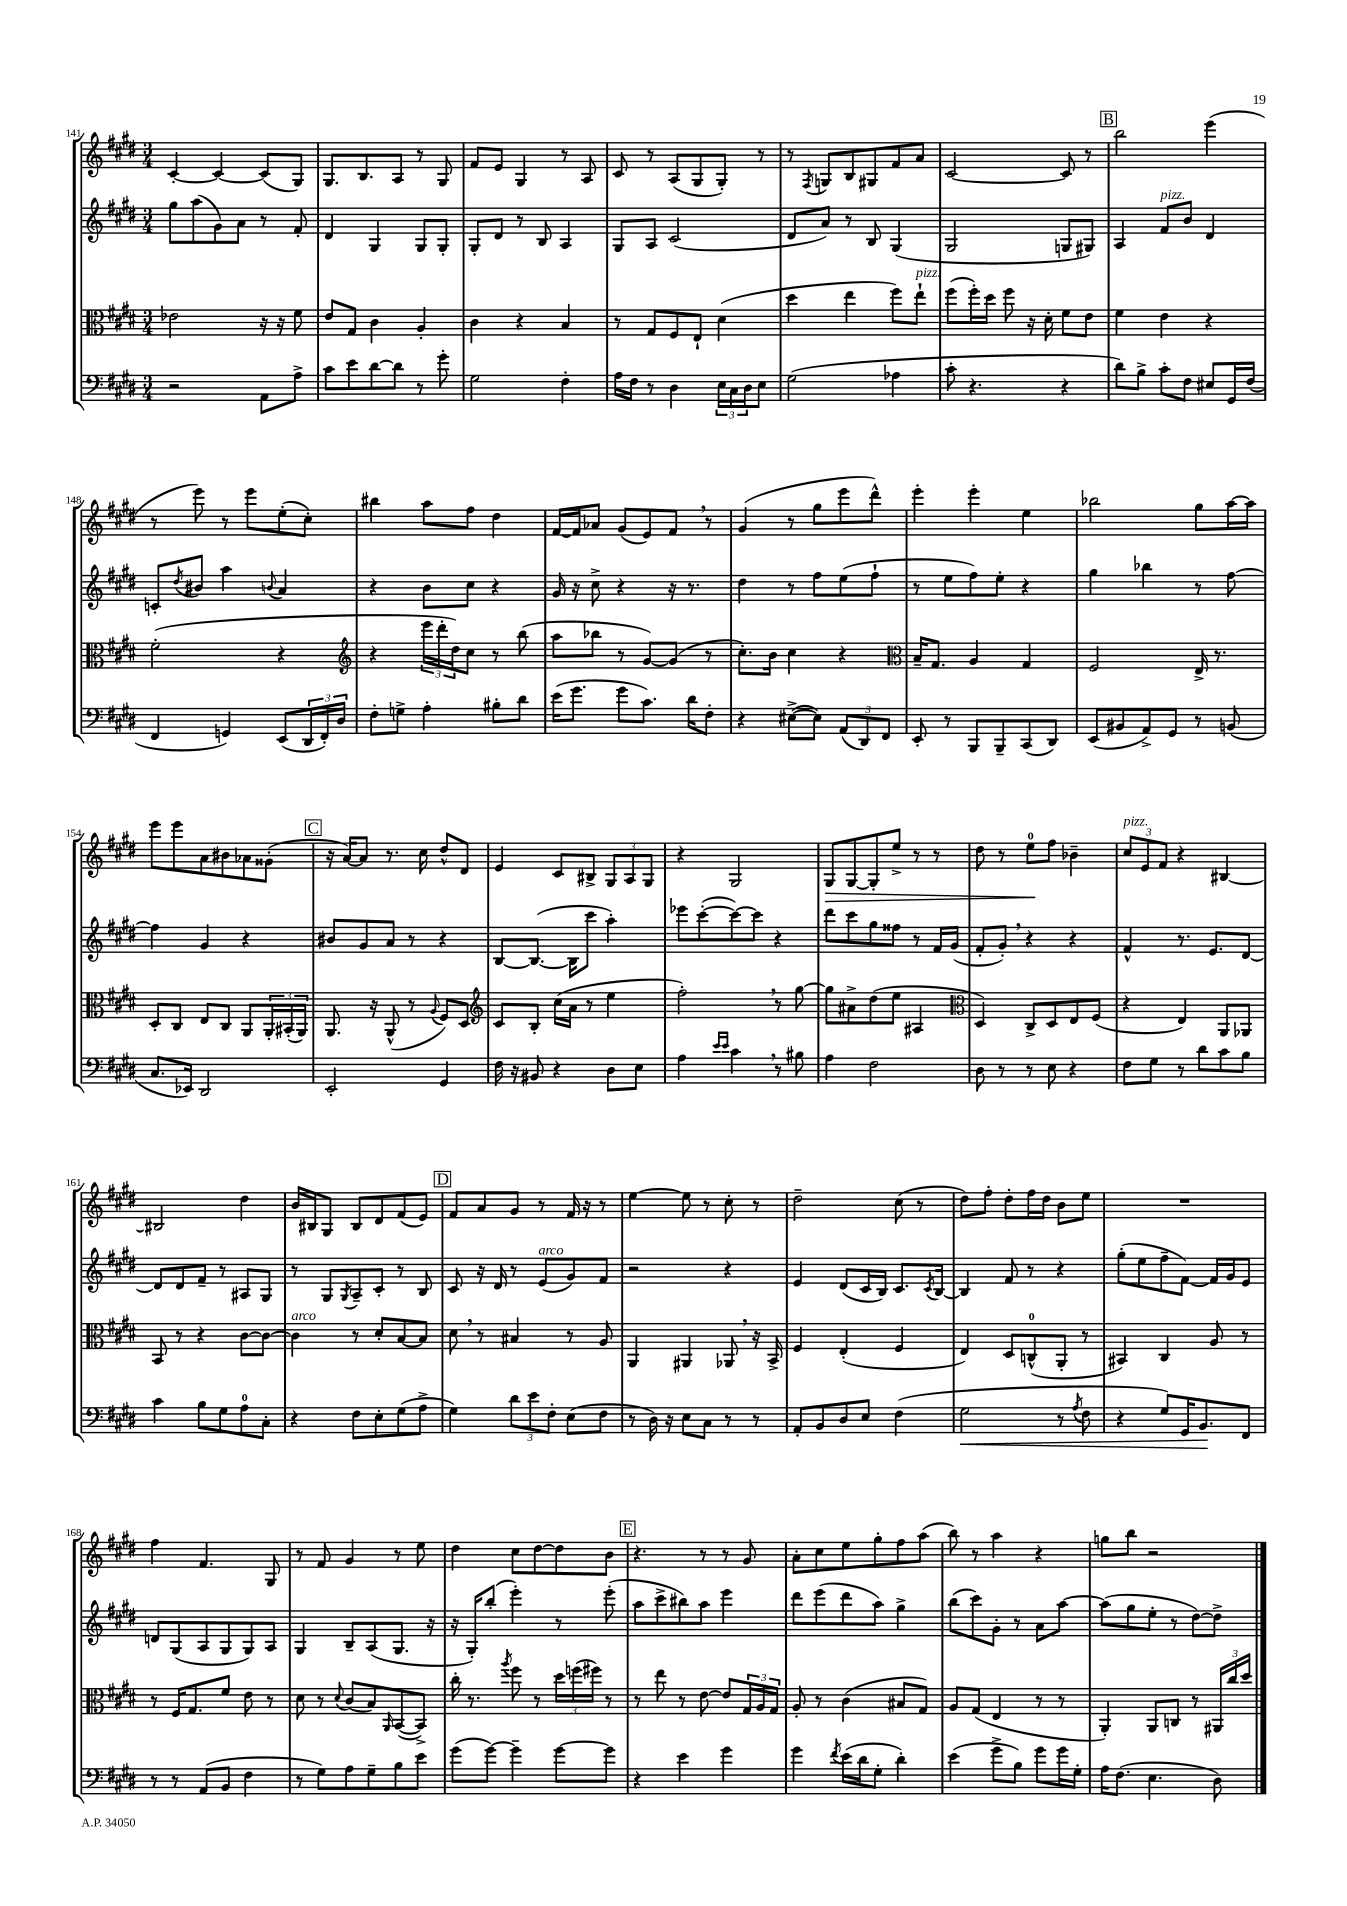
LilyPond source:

<<
\new StaffGroup <<
\new Staff = "s0" {
    \clef treble \key e \major \numericTimeSignature \time 3/4
    cis'4~-. cis'4~ cis'8( gis8) |
    gis8. b8. a8 r8 gis8 |
    fis'8 e'8 gis4 r8 a8 |
    cis'8 r8 a8( gis8 gis8-.) r8 |
    r8 \acciaccatura { fis8 } g8 b8 gis8 fis'8 a'8 |
    cis'2~ cis'8 r8 |
    \mark \markup { \box "B" } b''2 e'''4( |
    r8 e'''8) r8 e'''8 e''8-.( cis''8-.) |
    bis''4 a''8 fis''8 dis''4 |
    fis'16~ fis'16 aes'8 gis'8( e'8) fis'8 \breathe r8 |
    gis'4( r8 gis''8 e'''8 dis'''8-^) |
    e'''4-. e'''4-. e''4 |
    bes''2 gis''8 a''16~ a''16 |
    e'''8 e'''8 a'8 bis'8 aes'8 gisis'8-.( |
    \mark \markup { \box "C" } r16 a'16~) a'8 r8. cis''16 dis''8-^ dis'8 |
    e'4 cis'8 bis8-> \tuplet 3/2 { gis8 a8 gis8 } |
    r4 gis2 |
    gis8\> gis8~ gis8-. e''8-> r8 r8 |
    dis''8 r8 e''8-0\! fis''8 bes'4-- |
    \tuplet 3/2 { cis''8^\markup { \italic "pizz." } e'8 fis'8 } r4 bis4~ |
    bis2 dis''4 |
    b'16 bis16 gis8 bis8 dis'8 fis'8( e'8) |
    \mark \markup { \box "D" } fis'8 a'8 gis'8 r8 fis'16 r16 r8 |
    e''4~ e''8 r8 cis''8-. r8 |
    dis''2-- cis''8( r8 |
    dis''8) fis''8-. dis''8-. fis''16 dis''16 b'8 e''8 |
    R2. |
    fis''4 fis'4. gis8 |
    r8 fis'8 gis'4 r8 e''8 |
    dis''4 cis''8 dis''8~ dis''8 b'8 |
    \mark \markup { \box "E" } r4. r8 r8 gis'8 |
    a'8-. cis''8 e''8 gis''8-. fis''8 a''8( |
    b''8) r8 a''4 r4 |
    g''8 b''8 r2 \bar "|." |
}
\new Staff = "s1" {
    \clef treble \key e \major \numericTimeSignature \time 3/4
    gis''8 a''8( gis'8) a'8 r8 fis'8-. |
    dis'4 gis4 gis8 gis8-. |
    gis8-. dis'8 r8 b8 a4 |
    gis8 a8 cis'2( |
    dis'8 a'8) r8 b8 gis4( |
    gis2 g8 gis8) |
    \mark \markup { \box "B" } a4 fis'8^\markup { \italic "pizz." } b'8 dis'4 |
    c'8-. \acciaccatura { dis''8 } bis'8 a''4 \appoggiatura { b'8 } a'4 |
    r4 b'8 cis''8 r4 |
    gis'16 r16 cis''8-> r4 r16 r8. |
    dis''4 r8 fis''8 e''8( fis''8-! |
    r8 e''8 fis''8) e''8-. r4 |
    gis''4 bes''4 r8 fis''8~ |
    fis''4 gis'4 r4 |
    \mark \markup { \box "C" } bis'8 gis'8 a'8 r8 r4 |
    b8~ b8.~( b16 cis'''8 a''4-.) |
    ees'''8 cis'''8~-.( cis'''8~) cis'''8 r4 |
    dis'''8 cis'''8 gis''8 fisis''8 r8 fis'16 gis'16( |
    fis'8-. gis'8-.) \breathe r4 r4 |
    fis'4-^ r8. e'8. dis'8~ |
    dis'8 dis'8 fis'8-- r8 ais8 gis8 |
    r8 gis8 \acciaccatura { gis8 } a8-- cis'8-. r8 b8 |
    \mark \markup { \box "D" } cis'8 r16 dis'16 r8 e'8^\markup { \italic "arco" }( gis'8) fis'8 |
    r2 r4 |
    e'4 dis'8( cis'16 b16) cis'8. \acciaccatura { cis'8 } b16~ |
    b4 fis'8 r8 r4 |
    gis''8-.( e''8 fis''8-- fis'8~) fis'16 gis'16 e'8 |
    d'8 gis8( a8 gis8 gis8) a8 |
    gis4 b8-- a8( gis8. r16 |
    r16 gis16-.) b''8-.( e'''4-.) r8 e'''8-.( |
    \mark \markup { \box "E" } a''8 cis'''8-> bis''8) a''8 e'''4 |
    dis'''8 e'''8( dis'''8 a''8) gis''4-> |
    b''8( cis'''8) gis'8-. r8 a'8 a''8~ |
    a''8( gis''8 e''8-. r8 dis''8~) dis''8-> \bar "|." |
}
\new Staff = "s2" {
    \clef alto \key e \major \numericTimeSignature \time 3/4
    ees'2 r16 r16 fis'8 |
    e'8 gis8 cis'4 a4-. |
    cis'4 r4 b4 |
    r8 gis8 fis8 e8-! dis'4( |
    dis''4 e''4 fis''8) e''8-!^\markup { \italic "pizz." } |
    fis''8( fis''16-.) dis''16 fis''8 r16 dis'16-. fis'8 e'8 |
    \mark \markup { \box "B" } fis'4 e'4 r4 |
    fis'2-.( r4 |
    \clef treble r4 \tuplet 3/2 { e'''16 dis'''16-. dis''16) } cis''8 r8 b''8( |
    a''8 bes''8 r8 gis'8~) gis'8( r8 |
    cis''8.-.) b'16 cis''4 r4 |
    \clef alto b16-- gis8. a4 gis4 |
    fis2 e16-> r8. |
    dis8-. cis8 e8 cis8 a,8 \tuplet 3/2 { a,16-. bis,16-.( a,16) } |
    \mark \markup { \box "C" } a,8. r16 a,8-^( r8 \appoggiatura { a8 } fis8) dis8 |
    \clef treble cis'8 b8-. cis''16( a'16 r8 e''4 |
    fis''2-.) \breathe r8 gis''8~ |
    gis''8 ais'8-> dis''8( e''8 ais4 |
    \clef alto dis4) cis8-> dis8 e8 fis8( |
    r4 e4) a,8 aes,8 |
    b,8 r8 r4 cis'8~ cis'8~ |
    cis'4^\markup { \italic "arco" } r8 dis'8-. b8~ b8 |
    \mark \markup { \box "D" } dis'8 \breathe r8 bis4 r8 a8 |
    a,4 ais,4 aes,8 \breathe r16 b,16-> |
    fis4 e4-.( fis4 |
    e4) dis8 c8-0-^( a,8-. r8 |
    bis,4) cis4 a8 r8 |
    r8 fis16 gis8. fis'8 e'8 r8 |
    dis'8 r8 \appoggiatura { dis'8 } cis'8( b8) \grace { a,16 } b,8~( b,8->) |
    cis''16-. r8. \acciaccatura { a''8 } fis''8 r8 \tuplet 3/2 { dis''16 f''16( fis''16) } r8 |
    \mark \markup { \box "E" } r8 e''8 r8 e'8~ e'8 \tuplet 3/2 { gis16 a16 gis16 } |
    a8-. r8 cis'4( bis8 gis8) |
    a8 gis8( e4 r8 r8 |
    a,4-.) a,8 c8 r8 \tuplet 3/2 { ais,16 cis''16 dis''16 } \bar "|." |
}
\new Staff = "s3" {
    \clef bass \key e \major \numericTimeSignature \time 3/4
    r2 a,8 a8-> |
    cis'8 e'8 dis'8~ dis'8 r8 gis'8-. |
    gis2 fis4-. |
    a16 fis16 r8 dis4 \tuplet 3/2 { e16 cis16 dis16 } e8 |
    gis2( aes4 |
    cis'8-. r4. r4 |
    \mark \markup { \box "B" } dis'8) b8-> cis'8-. fis8 eis8 gis,16 fis16( |
    fis,4 g,4) e,8( \tuplet 3/2 { dis,16 fis,16-.) dis16 } |
    fis8-. g8-> a4-. bis8-. dis'8 |
    e'16( gis'8. gis'8 cis'8.) dis'16 fis8-. |
    r4 eis8~->( eis8) \tuplet 3/2 { a,8( dis,8) fis,8 } |
    e,8-. r8 b,,8 b,,8-- cis,8( dis,8) |
    e,8( bis,8 a,8->) gis,8 r8 b,8( |
    cis8. ees,16) dis,2 |
    \mark \markup { \box "C" } e,2-. gis,4 |
    fis16 r16 bis,8 r4 dis8 e8 |
    a4 \grace { e'16 e'16 } cis'4 \breathe r8 bis8 |
    a4 fis2 |
    dis8 r8 r8 e8 r4 |
    fis8 gis8 r8 dis'8 cis'8 b8 |
    cis'4 b8 gis8 a8-0 cis8-. |
    r4 fis8 e8-. gis8( a8-> |
    \mark \markup { \box "D" } gis4) \tuplet 3/2 { dis'8 e'8 fis8-. } e8( fis8 |
    r8 dis16) r16 e8 cis8 r8 r8 |
    a,8-. b,8 dis8 e8 fis4( |
    gis2\< r8 \acciaccatura { a8 } fis8 |
    r4 gis8) gis,16 b,8.\! fis,8 |
    r8 r8 a,8( b,8 fis4 |
    r8 gis8) a8 gis8-- b8 e'8 |
    gis'8( gis'8~) gis'4-- gis'8~ gis'8 |
    \mark \markup { \box "E" } r4 e'4 gis'4 |
    gis'4 \acciaccatura { fis'8 } e'16( dis'16 gis8-. dis'4-.) |
    e'4( gis'8-> b8) gis'8 gis'16 gis16-. |
    a16 fis8.( e4. dis8) \bar "|." |
}
>>
>>
\layout { \context { \Score currentBarNumber = #141 } }
